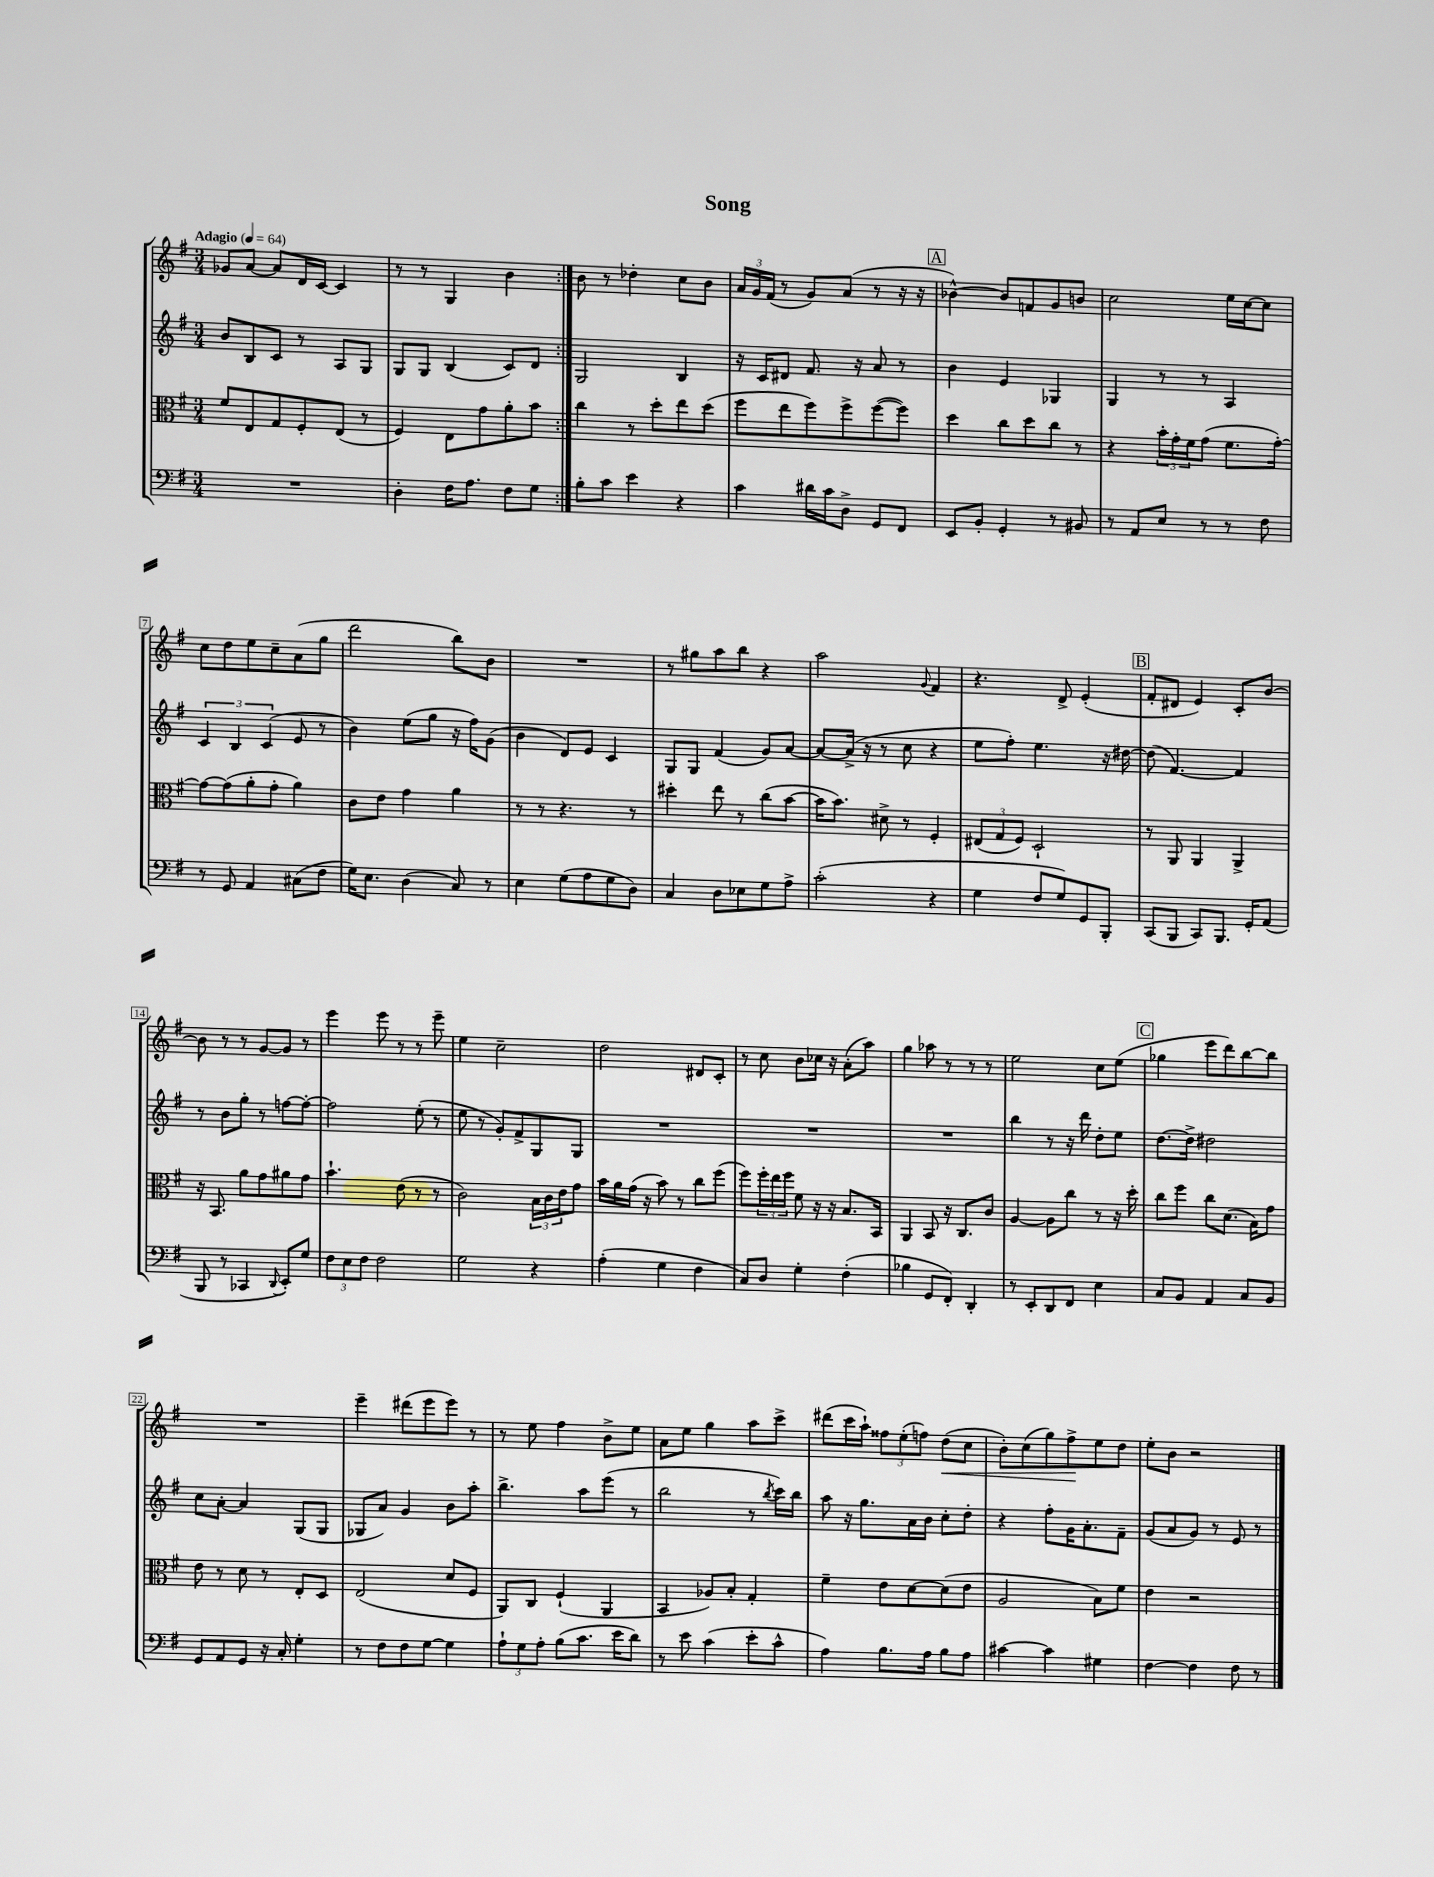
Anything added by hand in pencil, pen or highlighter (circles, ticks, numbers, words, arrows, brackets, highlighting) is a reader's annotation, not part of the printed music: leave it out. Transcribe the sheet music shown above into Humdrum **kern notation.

**kern	**kern	**kern	**kern
*staff4	*staff3	*staff2	*staff1
*clefF4	*clefC3	*clefG2	*clefG2
*k[f#]	*k[f#]	*k[f#]	*k[f#]
*M3/4	*M3/4	*M3/4	*M3/4
*MM64	*MM64	*MM64	*MM64
2.r	8f#/L	8b/L	8g-/L
.	8E/	8B/	[8a/J
.	8G/	8c/J	8a/]L
.	8F#'/	8r	16d/L
.	.	.	[16c/JJ
.	(8E/J	8A/L	4c/]
.	8r	8G/J	.
=	=	=	=
4D'\	4F#/)	8G/L	8r
.	.	8G/J	8r
16F#\LK	8E\L	(4B/	4G/
8.A\J	.	.	.
.	8g\	.	.
8F#\L	8a'\	8c/L)	4b\
8G\J	8b\J	8d/J	.
=:|!	=:|!	=:|!	=:|!
8B'\L	4cc\	2G/	8b\
8c\J	.	.	8r
4e\	8r	.	4dd-'\
.	8dd'\L	.	.
4r	8ee\	4B/	8cc\L
.	(8dd\J	.	8b\J
=	=	=	=
4c\	8ff#\L	16r	24a/LL
.	.	.	24g/
.	.	16c/LK	.
.	.	.	(24f#/JJ
.	8ee\	8d#/J	8r
16d#\LL	8ff#\)	8.f#/	8g/L)
16c\J	.	.	.
8D^\J	8ff#^\	.	(8a/J
.	.	16r	.
8GG/L	([8ff#\	8a/	8r
8FF#/J	8ff#\]J)	8r	16r
.	.	.	16r
=	=	=	=
8EE/L	4dd\	4b\	[4b-^^\)
8BB'/J	.	.	.
4GG'/	8cc\L	4e/	8b-/]L
.	8dd\	.	8f/
8r	8cc\J	4G-/	8g/
8BB#/	8r	.	8b/J
=	=	=	=
8r	4r	4G/	2cc\
8AA/L	.	.	.
8E/J	24b'\LL	8r	.
.	24g'\	.	.
.	24f#\J	.	.
8r	(8g\J	8r	.
8r	8.f#\L	4A/	16ee\LL
.	.	.	[16cc\J
8F#\	.	.	8cc\]J
.	[16g'\Jk)	.	.
=	=	=	=
8r	8g\_L	6c/	8cc\L
8GG/	(8g\]	.	8dd\
.	.	6B/	.
4AA/	8a'\	.	8ee\
.	.	(6c/	.
.	8g'\J	.	8cc~\
(8C#\L	4a\)	8e/	(8a\
8F#\J	.	8r	8gg\J
=	=	=	=
16G\LK)	8c\L	4b\)	2ddd\
8.E\J	.	.	.
.	8e\J	.	.
(4D\	4g\	(8ee\L	.
.	.	8gg\J	.
8C/)	4a\	16r	8bb\L)
.	.	16ff#\LK)	.
8r	.	(8g\J	8b\J
=	=	=	=
4E\	8r	4b\	2.r
.	8r	.	.
(8G\L	4.r	8d/L)	.
8A\	.	8e/J	.
8G\	.	4c/	.
8D\J)	8r	.	.
=	=	=	=
4C/	4dd#'\	8G/L	8r
.	.	8G/J	8gg#\L
8D\L	8ee\	(4f#/	8aa\
8E-\	8r	.	8bb\J
8G\	(8cc\L	8g/L)	4r
8A^\J	[8b\J	[8a/J	.
=	=	=	=
(2c'\	16b\]LK	8a/_L	2aa\
.	8.b\J)	.	.
.	.	(16a^/]Jk	.
.	.	16r	.
.	8d#^\	8r	.
.	8r	8cc\	.
.	.	.	8qqg/
4r	4F#'/	4r	4f#/
=	=	=	=
4G\	(12E#/L	8ee\L	4.r
.	12G/	.	.
.	.	8ff#'\J)	.
.	12F#/J)	.	.
8F#/L	2D`/	4.ee\	.
8G/)	.	.	8d^/
8GG/	.	.	(4e'/
8BBB'/J	.	16r	.
.	.	[16dd#\	.
=	=	=	=
(8CC/L	8r	(8dd#\]	8f#'/L
8BBB/J	8AA/	[4.f#/)	8d#/J
8CC/L)	4AA/	.	4e/)
8.BBB/J	.	.	.
.	4AA^/	4f#/]	8c'/L
16GG'/LK	.	.	.
(8AA/J	.	.	[8b/J
=	=	=	=
8BBB/	16r	8r	8b\]
.	8.BB/	.	.
8r	.	8b\L	8r
4CC-/	8a\L	8gg'\J	8r
.	8g\	8r	[8g/L
8qqDD/	.	.	.
8EE'/L)	8a#\	[8ff\L	8g/]J
8G/J	8g\J	8ff'\_J	8r
=	=	=	=
12F#\L	4.b`\	2ff\]	4eee\
12E\	.	.	.
12F#\J	.	.	.
2F#\	.	.	8eee\
.	(8e\	.	8r
.	8r	(8ee'\	8r
.	8r	8r	8eee~\
=	=	=	=
2G\	2c\)	8ee\	4ee\
.	.	8r	.
.	.	8g'/L)	2cc~\
.	.	8f#^/	.
4r	24B\LL	8G/	.
.	24c\	.	.
.	24e\J	.	.
.	8g\J	8G/J	.
=	=	=	=
(4A'\	16b\LL	2.r	2dd\
.	16a\	.	.
.	(16g\JJ	.	.
.	16r	.	.
4G\	8b\)	.	.
.	8r	.	.
4F#\	8cc\L	.	8d#/L
.	(8ff#\J	.	8c'/J
=	=	=	=
8C/L)	8ff#\L)	2.r	8r
8D/J	24ff#'\L	.	8cc\
.	24ee\	.	.
.	24ff#\JJ	.	.
4G'\	8f#\	.	8b\L
.	16r	.	16cc-\Jk
.	16r	.	16r
(4F#'\	8.B/L	.	(8a'\L
.	.	.	8aa\J)
.	16BB/Jk	.	.
=	=	=	=
4B-\	4AA/	2.r	4gg\
8GG/L	8BB/	.	8aa-\
8FF#'/J)	16r	.	8r
.	8.C/L	.	.
4DD'/	.	.	8r
.	8c/J	.	8r
=	=	=	=
8r	[4A/	4bb\	2ee\
8EE'/L	.	.	.
8DD/	8A\]L	8r	.
8FF#/J	8cc\J	16r	.
.	.	16ddd\	.
4E\	8r	8dd'\L	8cc\L
.	16r	8ee\J	(8ee\J
.	16dd'\	.	.
=	=	=	=
8C/L	8cc\L	[8.dd\L	4gg-\
8BB/J	8ff#\J	.	.
.	.	16dd^\]Jk	.
4AA/	8cc\L	2dd#\	8eee\L
.	(8.d\J	.	8ddd\)
8C/L	.	.	[8bb\
.	16B\LK)	.	.
8BB/J	8g\J	.	8bb\]J
=	=	=	=
8GG/L	8e\	8cc\L	2.r
8AA/	8r	[8a'\J	.
8GG/J	8d\	4a/]	.
16r	8r	.	.
16C'/	.	.	.
4G'\	8E'/L	(8G/L	.
.	8D/J	8G/J	.
=	=	=	=
8r	(2E/	8G-/L	4eee~\
8F#\L	.	8a/J)	.
8F#\	.	4g/	(8ddd#\L
[8G\J	.	.	8eee\
4G\]	8d/L	8b\L	8eee\J)
.	8F#/J	8aa'\J	8r
=	=	=	=
12A`\L	8AA/L)	4.bb^\	8r
12G\	.	.	.
.	8C/J	.	8ee\
12A'\J	.	.	.
(8B\L	(4F#`/	.	4ff#\
8.c\J	.	8aa\L	.
.	4AA/	(8eee\J	8b^\L
16e\LK	.	.	.
8d\J)	.	8r	8ee\J
=	=	=	=
8r	4BB/	2bb\	8a\L
8e\	.	.	8ee\J
(4c\	8A-/L)	.	4gg\
.	8B'/J	.	.
8e'\L	4G'/	8r	8aa\L
.	.	8qbb/	.
8c^^\J	.	16ccc\LL)	8ccc^\J
.	.	16bb\JJ	.
=	=	=	=
4A\)	4f#~\	8aa\	(8ddd#\L
.	.	16r	16ccc\L
.	.	8.gg\L	16aa`\JJ)
8.B\L	8e\L	.	12ff##\L
.	.	.	(12ee'\
.	[8d\	16a\L	.
.	.	.	12ff\J)
16A\Jk	.	16b\JJ	.
8B\L	(8d\]	8cc'\L	(8dd\L
8A\J	8e\J	8dd'\J	8cc\J
=	=	=	=
[4c#\	2A/	4r	8b'\L)
.	.	.	(8cc\
4c#\]	.	8ff#'\L	8gg\)
.	.	16g\K	8ff#^\
.	.	8.a'\	.
4G#\	8B\L)	.	8ee\
.	8f#\J	8f#~\J	8dd\J
=	=	=	=
[4F#\	4e\	(8g/L	8ee'\L
.	.	8a/	8b\J
4F#\]	2r	8g/J)	2r
.	.	8r	.
8F#\	.	8e/	.
8r	.	8r	.
==	==	==	==
*-	*-	*-	*-
